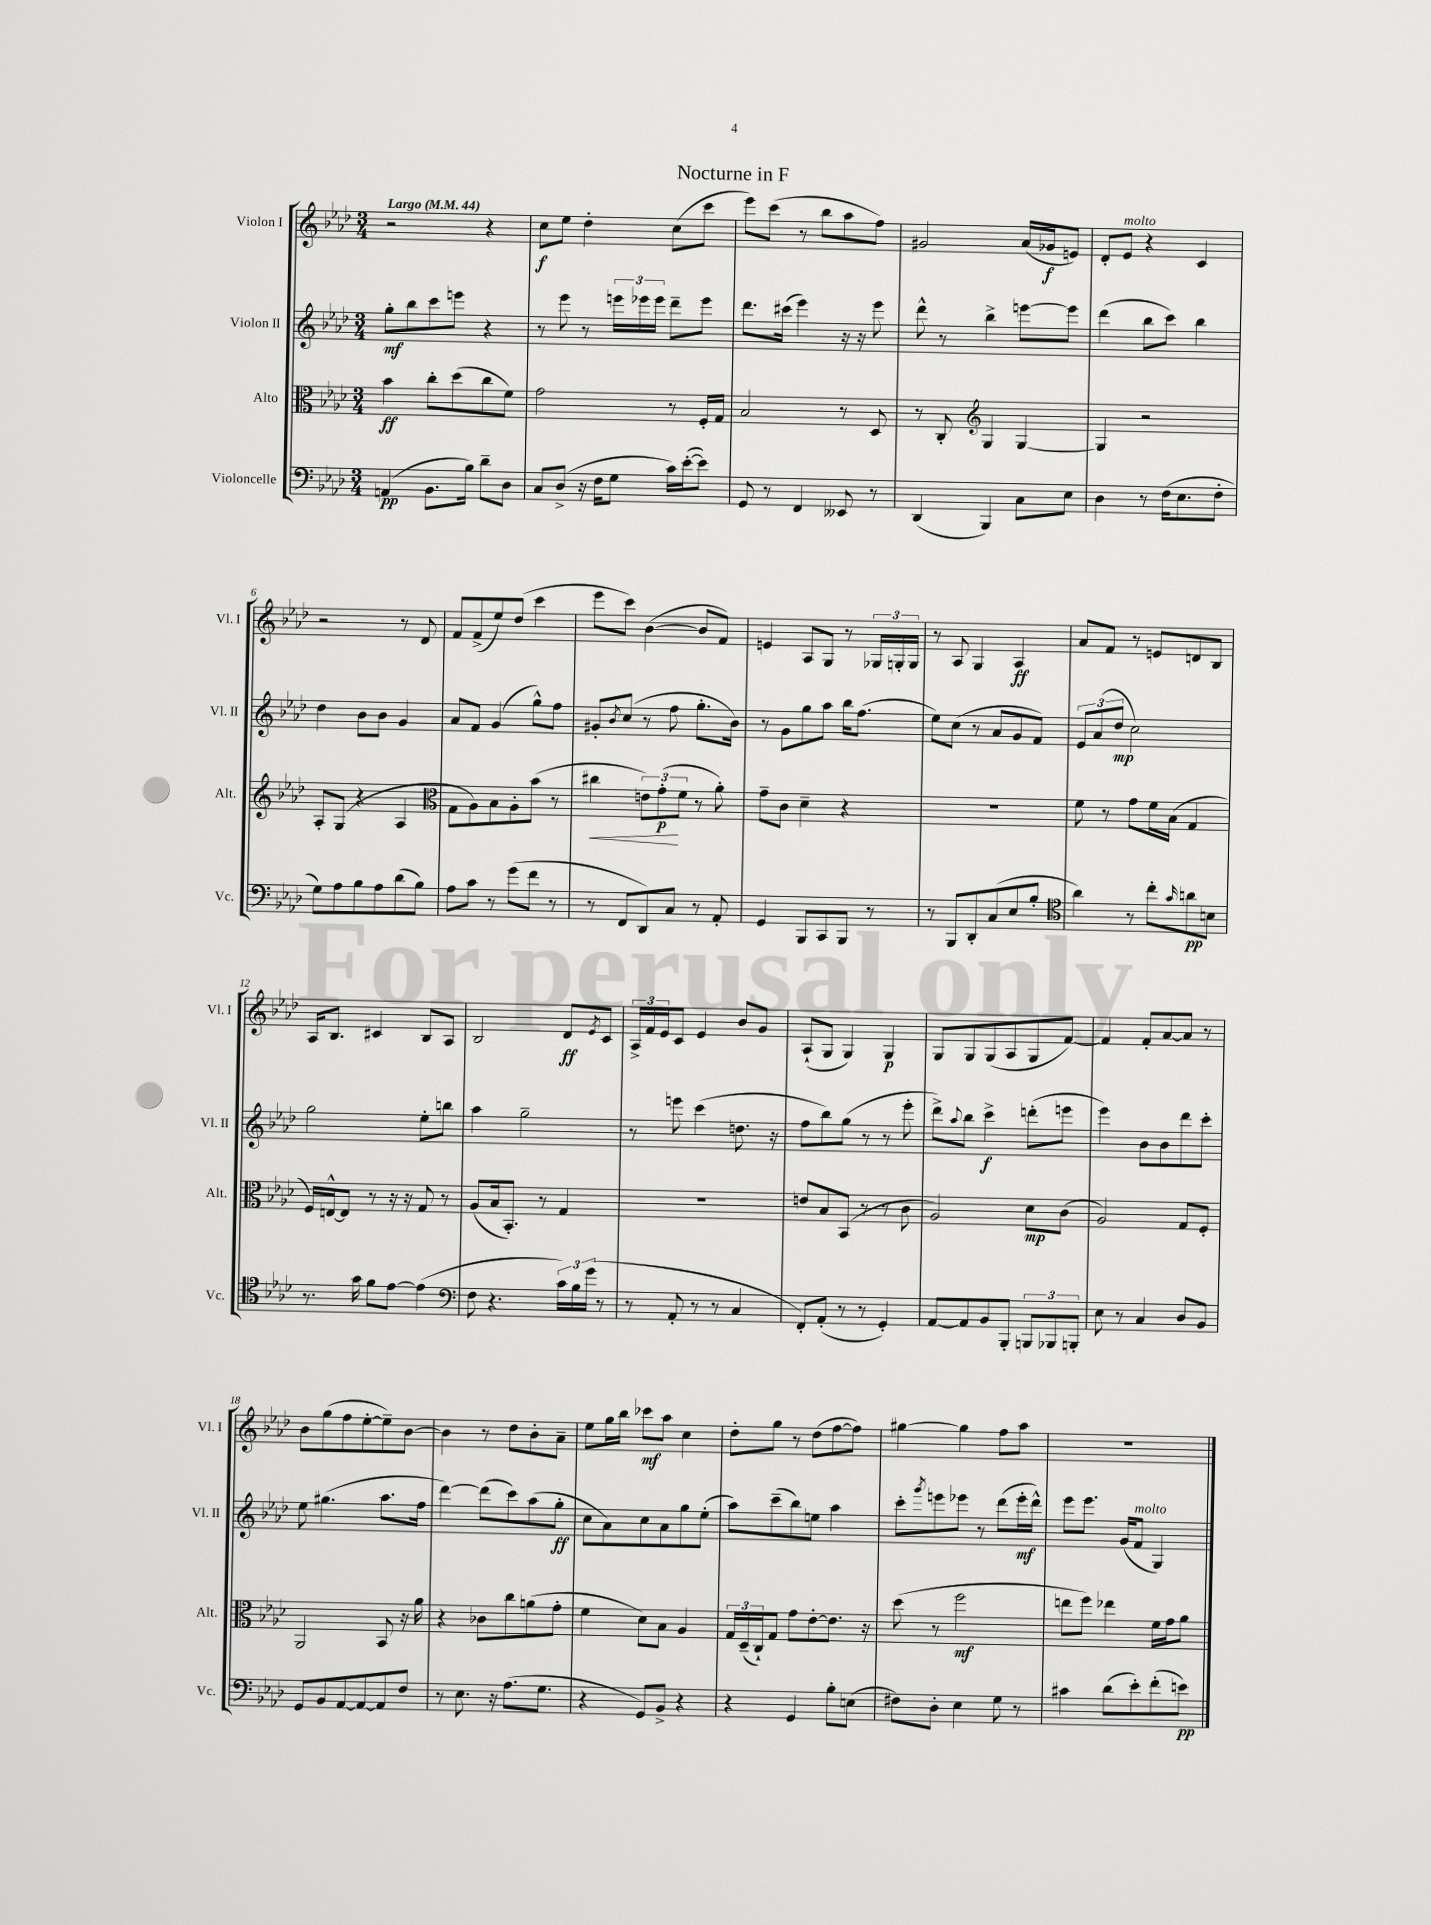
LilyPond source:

\header { title = "Nocturne in F" }
<<
\new StaffGroup <<
\new Staff = "s0" \with { instrumentName = "Violon I" shortInstrumentName = "Vl. I" } {
    \clef treble \key aes \major \numericTimeSignature \time 3/4 \tempo "Largo" 4 = 44
    r2 r4 |
    c''8\f ees''8 des''4-. c''8( c'''8 |
    ees'''8) c'''8( r8 bes''8 aes''8 f''8) |
    gis'2 aes'16( ges'16\f e'8) |
    des'8-. ees'8^\markup { \italic "molto" } r4 c'4 |
    r2 r8 des'8 |
    f'8 f'8->( ees''8) des''8( c'''4 |
    ees'''8 c'''8) bes'4~( bes'8 f'8) |
    e'4 aes8 g8 r8 \tuplet 3/2 { ges16 g16-. g16 } |
    r8 aes8 g4 aes4\ff |
    aes'8 f'8 r8 e'8 d'8 bes8 |
    aes16 bes8. cis'4 bes8 aes8 |
    bes2 des'8\ff \acciaccatura { ees'8 } c'8 |
    \tuplet 3/2 { aes16-> f'16 ees'16 } c'8 ees'4 bes'8 g'8 |
    aes8-!( g8 g4) g4\p |
    g8 g8 g8( aes8 g8 f'8~) |
    f'4 f'8-. aes'8~ aes'8 r8 |
    bes'8 g''8( f''8 ees''8~-. ees''8--) bes'8~ |
    bes'4 r8 des''8 bes'8-. aes'8-- |
    ees''8 g''16 bes''16 ces'''8\mf aes''8 c''4 |
    des''8-. g''8 r8 des''8( f''8~ f''8) |
    gis''4~ gis''4 f''8 aes''8 |
    R2. \bar "|." |
}
\new Staff = "s1" \with { instrumentName = "Violon II" shortInstrumentName = "Vl. II" } {
    \clef treble \key aes \major \numericTimeSignature \time 3/4
    g''8-.\mf bes''8 c'''8 e'''8 r4 |
    r8 ees'''8 r8 \tuplet 3/2 { e'''16 ees'''16 ees'''16 } des'''8-- ees'''8 |
    des'''8. cis'''16( ees'''4) r16 r16 ees'''8 |
    des'''8-^ r8 bes''4-> e'''8~ e'''8 |
    des'''4( bes''8 c'''8) bes''4 |
    des''4 bes'8 bes'8 g'4 |
    aes'8 f'8 g'4( g''8-^) f''8 |
    gis'8-. \acciaccatura { bes'8 } c''8( r8 f''8 g''8.-. bes'16) |
    r8 g'8 g''8 aes''8 bes''16 f''8.( |
    ees''8) c''8( r8 aes'8 g'8 f'8) |
    \tuplet 3/2 { ees'8 aes'8( des''8\mp } c''2) |
    g''2 ees''8-. b''8 |
    aes''4 g''2-- |
    r8 e'''8 c'''4( d''8. r16 |
    f''8 bes''8) g''8( r8 r8 ees'''8-. |
    des'''8->) \appoggiatura { aes''8 } bes''8 c'''4->\f d'''8-.( e'''8 |
    ees'''4) bes'8 bes'8 des'''8 c'''8-. |
    ees''8 gis''4.( aes''8. f''16 |
    des'''4~) des'''8( c'''8) aes''8( g''8-.\ff |
    c''8 aes'8) c''8 aes'8 g''8 ees''8-.( |
    aes''8) c'''8--( bes''8) e''8 aes''4 |
    c'''8-. \acciaccatura { g'''8 } e'''8 ees'''8 r8 des'''8( ees'''16-.\mf des'''16-^) |
    ees'''8 ees'''8. g'16( f'8^\markup { \italic "molto" } g4) \bar "|." |
}
\new Staff = "s2" \with { instrumentName = "Alto" shortInstrumentName = "Alt." } {
    \clef alto \key aes \major \numericTimeSignature \time 3/4
    bes'4\ff c''8-. des''8( c''8 f'8) |
    g'2 r8 f16-. g16 |
    bes2 r8 des8 |
    r8 c8-. \clef treble g4 g4~ |
    g4 r2 |
    aes8-. g8( r4 aes4 |
    \clef alto g8 aes8) bes8 aes8-. bes'8( r8 |
    cis''4\< \tuplet 3/2 { e'8) g'8-.\p\!( f'8 } r8 aes'8-.) |
    g'8-- c'8 des'4-- r4 |
    R2. |
    f'8 r8 g'8 f'16 bes16( g4 |
    f16) e16~-^ e8 r8 r16 r16 g8 r8 |
    aes8( bes16 bes,8.-.) r8 g4 |
    R2. |
    e'8 bes8 bes,8( r8 r8 c'8 |
    aes2) des'8\mp c'8( |
    aes2) g8 f8-. |
    aes,2 bes,8 r16 aes'16 |
    r4 ces'8 c''8 a'8( g'8-. |
    f'4 des'8) bes8 aes4 |
    \tuplet 3/2 { g16 des16--( c16-!) } g8 g'8 ees'8~-. ees'8. r16 |
    des''8( r8 f''2\mf |
    e''8 f''8) ees''4 f'16 g'16 aes'8 \bar "|." |
}
\new Staff = "s3" \with { instrumentName = "Violoncelle" shortInstrumentName = "Vc." } {
    \clef bass \key aes \major \numericTimeSignature \time 3/4
    a,4\pp( bes,8. bes16) des'8-- des8 |
    c8 des8->( r16 f16 g8 c'16) ees'16~-.( ees'8) |
    g,8 r8 f,4 eeses,8 r8 |
    des,4( bes,,4) c8 ees8 |
    des4 r8 f16( ees8. f8-. |
    g8) aes8 bes8 aes8 des'8( bes8) |
    aes8 c'8 r8 g'8( f'8 r8 |
    r8 f,8 des,8) c8 r8 aes,8-. |
    g,4 bes,,8 c,8 bes,,8 r8 |
    r8 bes,,8 des,8-. c8( ees8 bes8-. |
    \clef tenor aes'4) r8 c''8-. \grace { g'16 } a'8\pp b8 |
    r8. g'16 f'8 ees'8~ ees'4( |
    \clef bass f8 r4. \tuplet 3/2 { c'16) bes16 g'16( } r8 |
    r8 aes,8-. r8 r8 c4 |
    f,8-.) aes,8-.( r8 r8 g,4-.) |
    aes,8~ aes,8 bes,8 bes,,8-. \tuplet 3/2 { b,,8 bes,,8 b,,8-. } |
    ees8 r8 c4 des8 bes,8 |
    g,8 bes,8 aes,8~ aes,8~ aes,8 f8 |
    r8 ees8. r16 aes8.( g8. |
    r4 g,8) bes,8-> r4 |
    r4 g,4 bes8-. e8( |
    fis8) des8-. ees4 g8 r8 |
    cis'4 des'8( ees'8-.) f'8-.( e'8\pp) \bar "|." |
}
>>
>>
